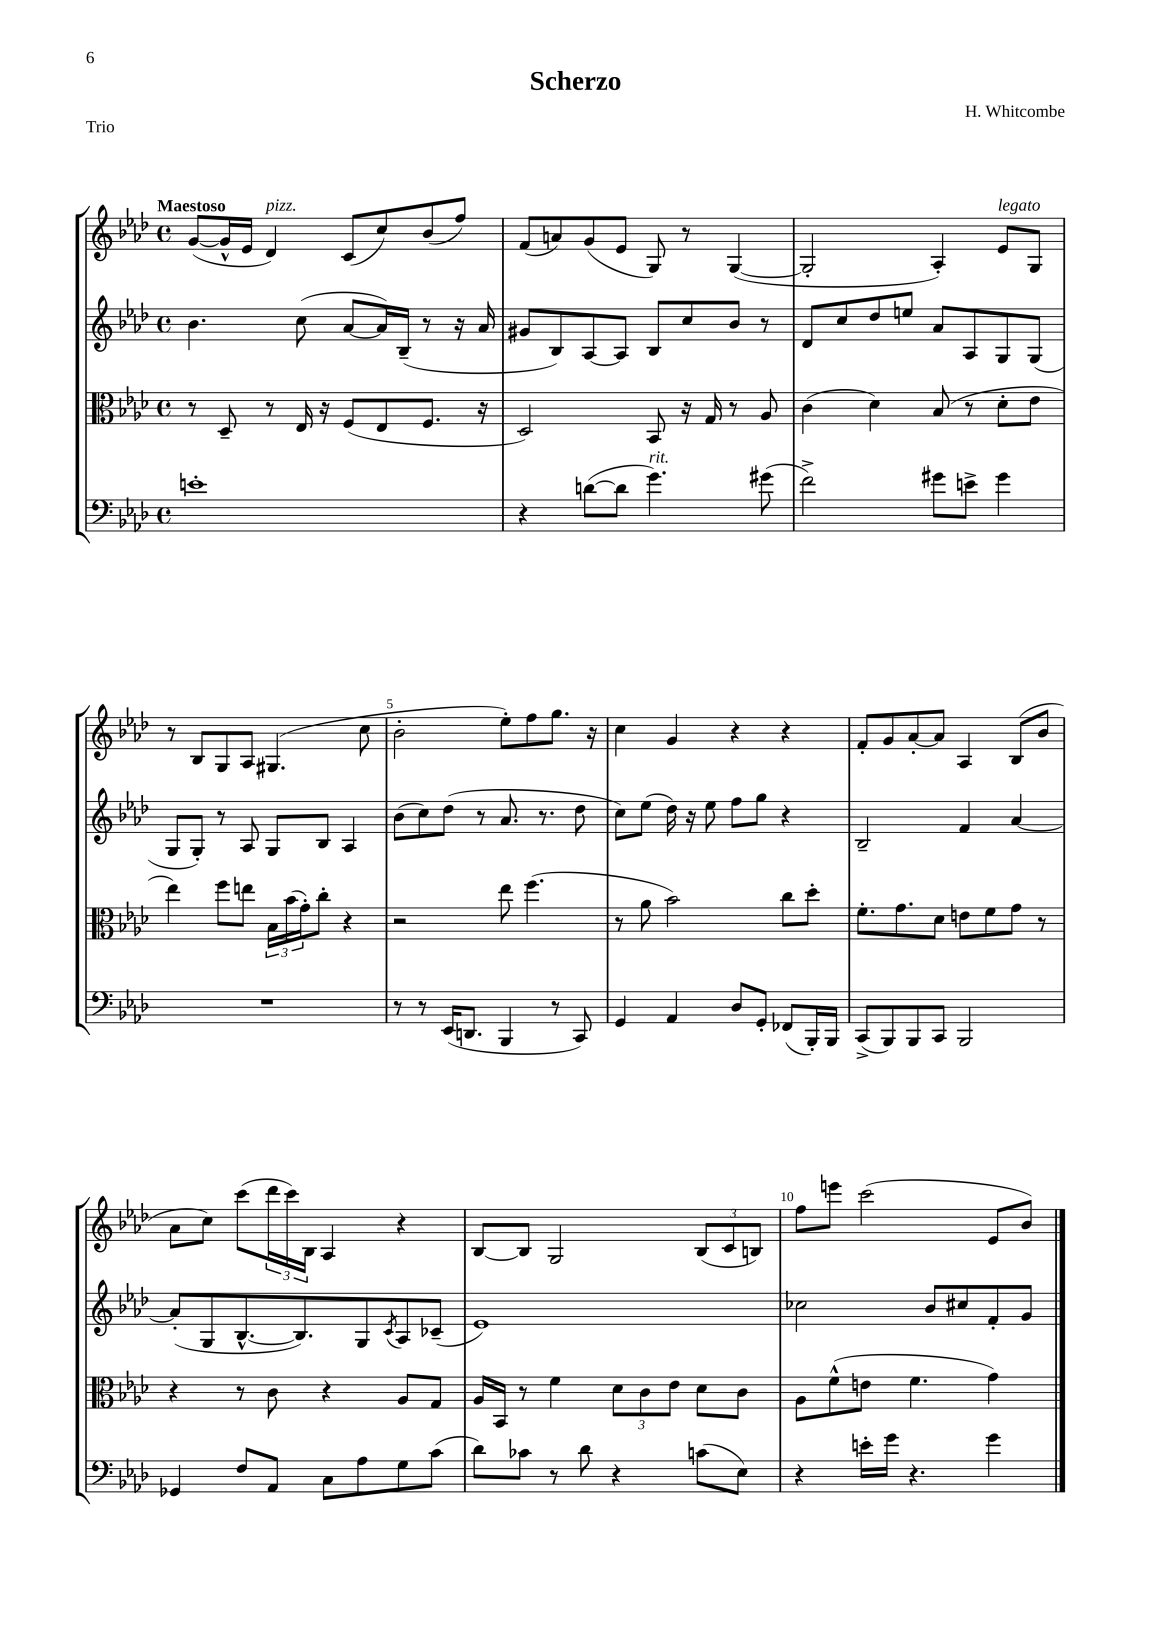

**kern	**kern	**kern	**kern
*staff4	*staff3	*staff2	*staff1
*clefF4	*clefC3	*clefG2	*clefG2
*k[b-e-a-d-]	*k[b-e-a-d-]	*k[b-e-a-d-]	*k[b-e-a-d-]
*M4/4	*M4/4	*M4/4	*M4/4
*met(c)	*met(c)	*met(c)	*met(c)
1e'	8r	4.b-	([8g
.	8D-~	.	16g^^]
.	.	.	16e-
.	8r	.	4d-)
.	16E-	(8cc	.
.	16r	.	.
.	(8F	[8a-	(8c
.	8E-	16a-])	8cc)
.	.	(16B-~	.
.	8.F	8r	(8b-
.	.	16r	8ff)
.	16r	16a-	.
=	=	=	=
4r	2D-)	8g#	(8f
.	.	8B-)	8a)
([8d	.	[8A-	(8g
8d]	.	8A-]	8e-
4.g)	8BB-	8B-	8G)
.	16r	8cc	8r
.	16G	.	.
.	8r	8b-	([4G
(8g#	8A-	8r	.
=	=	=	=
2f^)	(4c	8d-	2G']
.	.	8cc	.
.	4d-)	8dd-	.
.	.	8ee	.
8g#	(8B-	8a-	4A-')
8e^	8r	8A-	.
4g#	8d-'	8G	8e-
.	8e-	(8G	8G
=	=	=	=
1r	4ee-)	8G	8r
.	.	8G')	8B-
.	8ff	8r	8G
.	8ee	8A-	8A-
.	24B-	8G	(4.G#
.	(24b-	.	.
.	24g')	.	.
.	8cc'	8B-	.
.	4r	4A-	.
.	.	.	8cc
=	=	=	=
8r	2r	(8b-	2b-'
8r	.	8cc)	.
(16EE-	.	(8dd-	.
8.DD	.	.	.
.	.	8r	.
4BBB-	8ee-	8.a-	8ee-')
.	(4.ff	.	8ff
.	.	8.r	.
8r	.	.	8.gg
8CC)	.	8dd-	.
.	.	.	16r
=	=	=	=
4GG	8r	8cc)	4cc
.	8a-	(8ee-	.
4AA-	2b-)	16dd-)	4g
.	.	16r	.
.	.	8ee-	.
8D-	.	8ff	4r
8GG'	.	8gg	.
(8FF-	8cc	4r	4r
16BBB-')	8dd-'	.	.
16BBB-	.	.	.
=	=	=	=
(8CC^	8.f'	2B-~	8f'
8BBB-)	.	.	8g
.	8.g	.	.
8BBB-	.	.	[8a-'
8CC	8d-	.	8a-]
2BBB-	8e	4f	4A-
.	8f	.	.
.	8g	[4a-	(8B-
.	8r	.	8b-
=	=	=	=
4GG-	4r	(8a-']	8a-
.	.	8G	8cc)
8F	8r	[8.B-^^	(8ccc
8AA-	8c	.	24ddd-
.	.	.	24ccc)
.	.	8.B-])	.
.	.	.	24B-
8C	4r	.	4A-
8A-	.	8G	.
.	.	8qc	.
8G	8A-	8A-	4r
(8c	8G	(8c-~	.
=	=	=	=
8d-)	16A-	1e-)	[8B-
.	16BB-	.	.
8c-	8r	.	8B-]
8r	4f	.	2G
8d-	.	.	.
4r	12d-	.	.
.	12c	.	.
.	12e-	.	.
(8c	8d-	.	(12B-
.	.	.	12c
8E-)	8c	.	.
.	.	.	12B)
=	=	=	=
4r	8A-	2cc-	8ff
.	(8f^^	.	8eee
16e'	8e	.	(2ccc
16g	.	.	.
4.r	4.f	.	.
.	.	8b-	.
.	.	8cc#	.
4g	4g)	8f'	8e-
.	.	8g	8b-)
==	==	==	==
*-	*-	*-	*-
